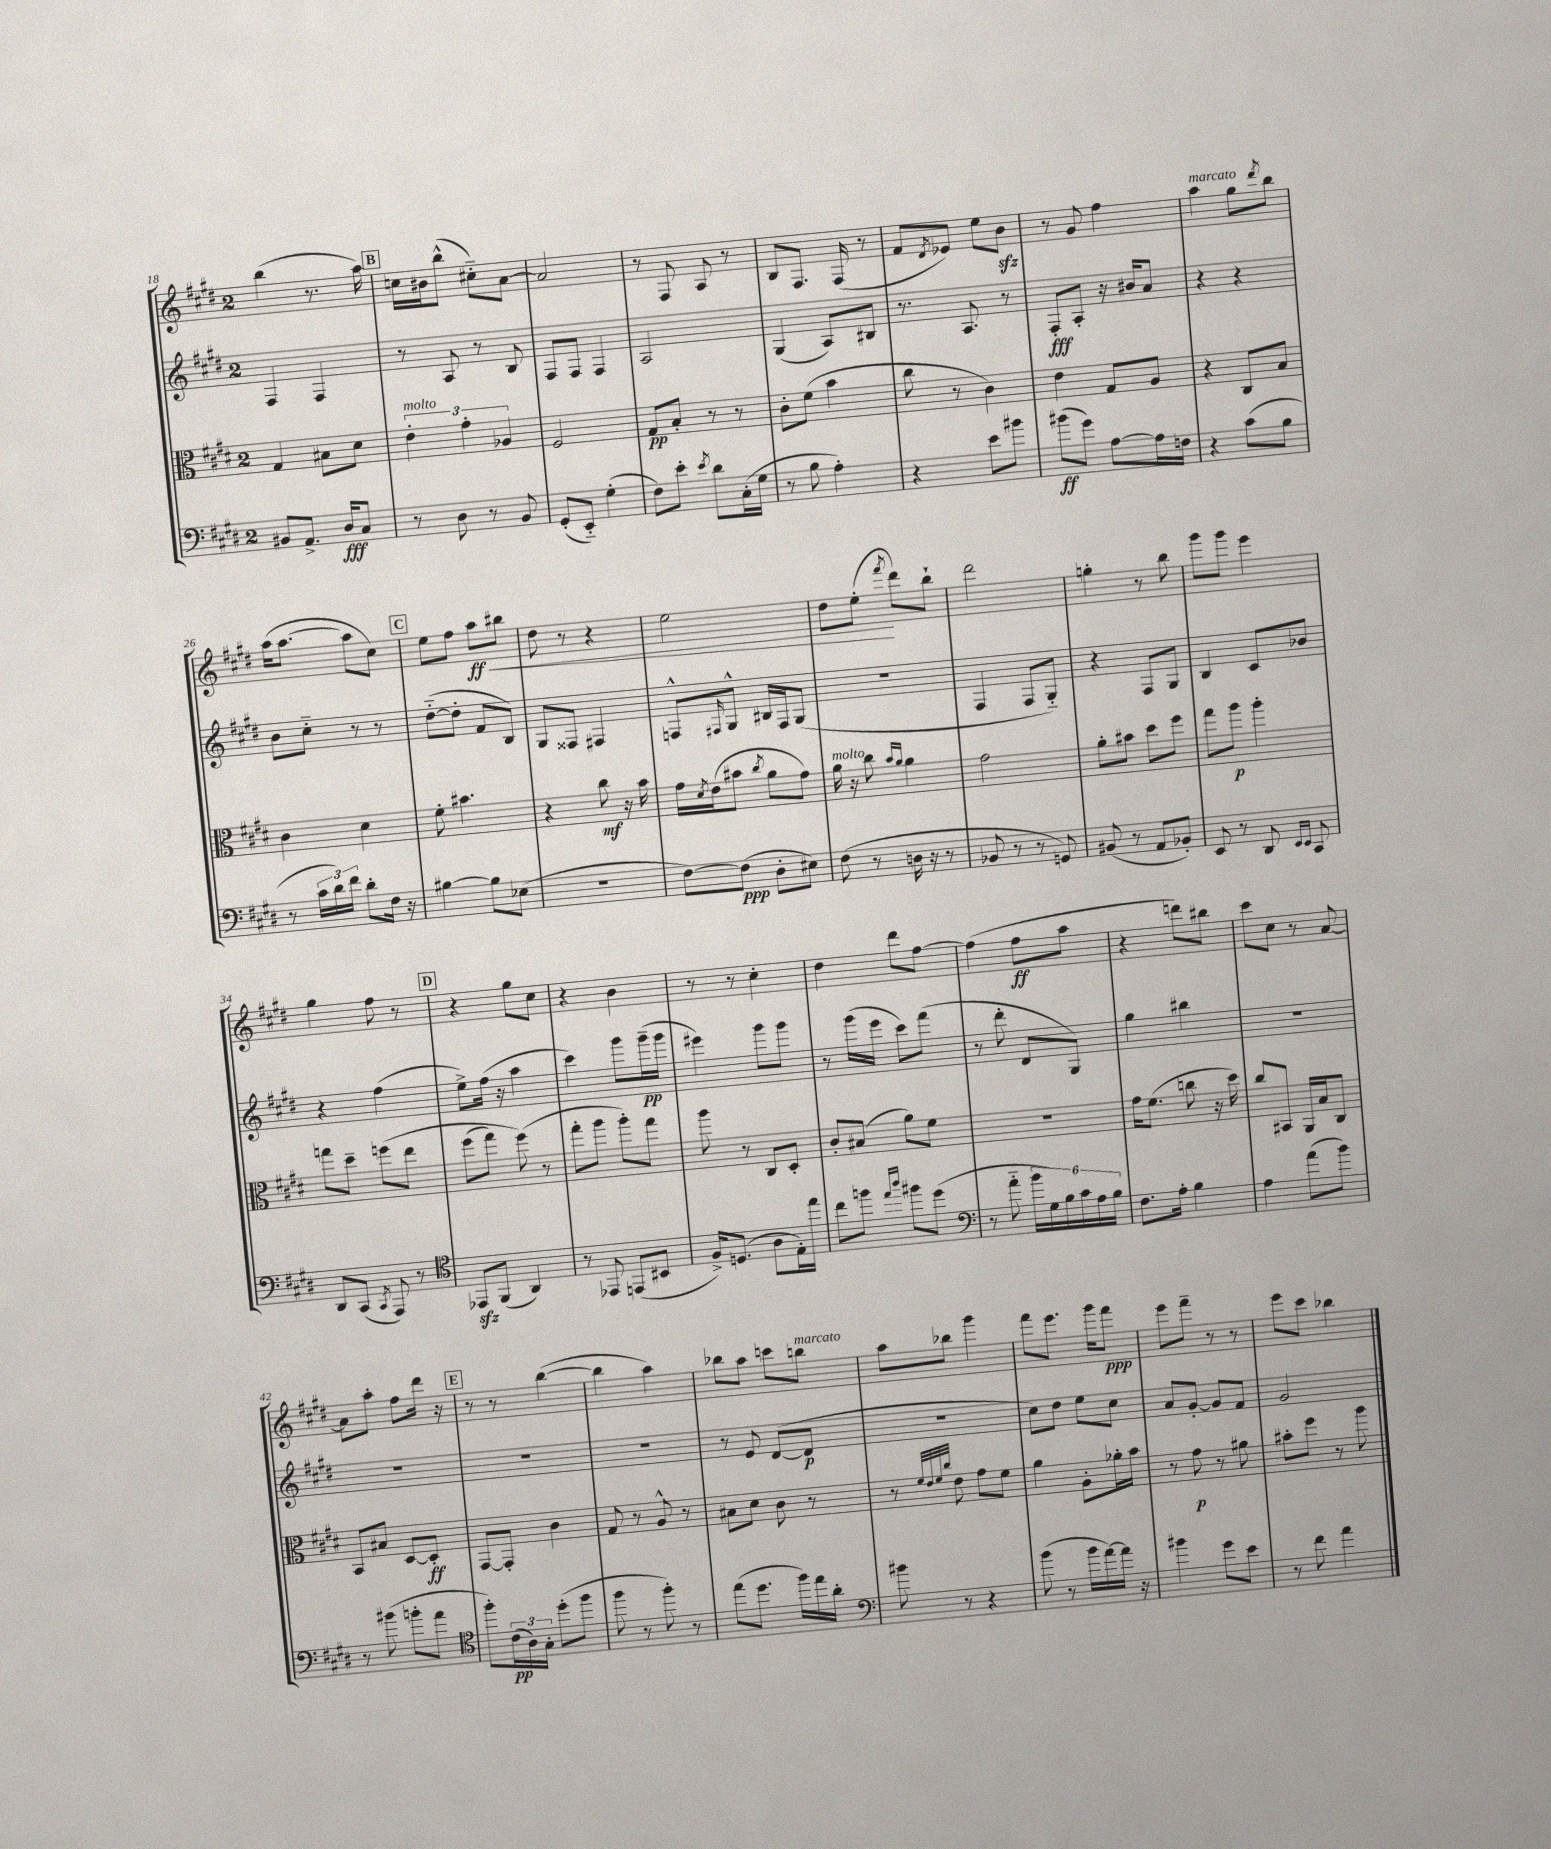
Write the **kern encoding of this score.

**kern	**dynam	**kern	**dynam	**kern	**dynam	**kern	**dynam
*part4	*part4	*part3	*part3	*part2	*part2	*part1	*part1
*staff4	*staff4	*staff3	*staff3	*staff2	*staff2	*staff1	*staff1
*clefF4	*	*clefC3	*	*clefG2	*	*clefG2	*
*k[f#c#g#d#]	*	*k[f#c#g#d#]	*	*k[f#c#g#d#]	*	*k[f#c#g#d#]	*
*M2/4	*	*M2/4	*	*M2/4	*	*M2/4	*
=18	=18	=18	=18	=18	=18	=18	=18
8BB#X/L	.	4G#/	.	4F#/	.	(4bb\	.
8.AA^/J	.	.	.	.	.	.	.
.	.	8B#X\L	.	4F#/	.	8.r	.
16D#/KL	fff	.	.	.	.	.	.
8C#/J	.	8d#\J	.	.	.	.	.
.	.	.	.	.	.	16aa\)	.
!!LO:REH:place=s1:t=B
=19	=19	=19	=19	=19	=19	=19	=19
!	!	!LO:TX:a:i:t=molto	!	!	!	!	!
8r	.	6e'\	.	8r	.	16ccn\LL	.
.	.	.	.	.	.	16b#X\J	.
8D#\	.	.	.	8A/	.	(8bb^^\J	.
.	.	6g#'\	.	.	.	.	.
8r	.	.	.	8r	.	8cc#X\L)	.
.	.	6A-X/	.	.	.	.	.
8BB/	.	.	.	8B/	.	[8a\J	.
=20	=20	=20	=20	=20	=20	=20	=20
(8GG#'/L	.	2F#/	.	8F#/L	.	2a/]	.
8EE/J)	.	.	.	8F#/J	.	.	.
(4G#'\	.	.	.	4F#/	.	.	.
=21	=21	=21	=21	=21	=21	=21	=21
8F#\L)	.	8G#/L	pp	2A/	.	8r	.
8e'\J	.	8B'/J	.	.	.	8F#/	.
8qe/	.	.	.	.	.	.	.
8d#\L	.	8r	.	.	.	8A/	.
(16C#'\L	.	8r	.	.	.	8r	.
16G#\JJ	.	.	.	.	.	.	.
=22	=22	=22	=22	=22	=22	=22	=22
8r	.	8c#'\L	.	(4G#/	.	8B/L	.
8B\	.	(8f#\J	.	.	.	8.F#/J	.
4A'\)	.	4b\	.	8A/L)	.	.	.
.	.	.	.	.	.	(16F#/	.
.	.	.	.	8B#X/J	.	8r	.
=23	=23	=23	=23	=23	=23	=23	=23
4r	.	8cc#\	.	8.r	.	8f#/L	.
.	.	.	.	.	.	8qd#/	.
.	.	8r	.	.	.	8e-X/J)	.
.	.	.	.	8.A/	.	.	.
8e\L	.	4c#\)	.	.	.	8ee\L	.
8b#X\J	.	.	.	8r	.	8bzz\J	.
=24	=24	=24	=24	=24	=24	=24	=24
(8b#X\L	ff	4e\	.	8F#'/L	fff	8r	.
8g#\J)	.	.	.	8A'/J	.	8g#/	.
[8A\L	.	8G#/L	.	16r	.	4ff#\	.
.	.	.	.	16b#X/KL	.	.	.
16A\L]	.	8A/J	.	8a/J	.	.	.
16Fn\JJ	.	.	.	.	.	.	.
=25	=25	=25	=25	=25	=25	=25	=25
!	!	!	!	!	!	!LO:TX:a:i:t=marcato	!
4r	.	4r	.	4r	.	4aa\	.
(8c#\L	.	8C#/L	.	4r	.	8gg#\L	.
.	.	.	.	.	.	8qddd#/	.
8B\J	.	8B/J	.	.	.	8bb\J	.
!!LO:LB:g=z
=26	=26	=26	=26	=26	=26	=26	=26
8r	.	4c#\	.	8b\L	.	(16aa\KL	.
.	.	.	.	.	.	[8.aa\J	.
24c#\LL	.	.	.	8cc#\J	.	.	.
24d#\)	.	.	.	.	.	.	.
24f#\JJ	.	.	.	.	.	.	.
8d#'\L	.	4d#\	.	8r	.	8aa\L]	.
16F#\Jk	.	.	.	8r	.	8cc#\J)	.
16r	.	.	.	.	.	.	.
!!LO:REH:place=s1:t=C
=27	=27	=27	=27	=27	=27	=27	=27
[4B#X\	.	8f#'\	.	([8dd#\L	.	8ee\L	.
.	.	4.b#X\	.	8dd#'\J]	.	8ff#\J	.
!	!	!	!	!	!	!	!LO:HP:b
8B#\L]	.	.	.	8f#/L	.	8aa\L	< ff
(8E-X\J	.	.	.	8B/J)	.	8bb#X\J	.
=28	=28	=28	=28	=28	=28	=28	=28
2r	.	4r	.	8G#/L	.	8dd#\	.
.	.	.	.	8F##X/J	.	8r	.
.	.	8cc#\	mf	4F#X/	.	4r	.
.	.	16r	.	.	.	.	.
.	.	16b\	.	.	.	.	.
=29	=29	=29	=29	=29	=29	=29	=29
[8F#\L)	.	16g#\LL	.	8Fn^^/L	.	2ee\	.
.	.	8qd#/	.	.	.	.	.
.	.	(16e\J	.	.	.	.	.
.	.	.	.	16qqF#X/	.	.	.
(8F#\J]	ppp	8b#X\J	.	8G#^^/J	.	.	.
.	.	8qcc#/	.	.	.	.	.
8D#'\L	.	8a\L	.	16B#X/LL	.	.	.
.	.	.	.	16F#/J	.	.	.
8E#X\J)	.	8g#\J)	.	(8G#/J	.	.	.
=30	=30	=30	=30	=30	=30	=30	=30
!	!	!LO:TX:a:i:t=molto	!	!	!	!	!
(8F#\	.	16a\	.	2r	.	8dd#\L	.
.	.	16r	.	.	.	.	.
8r	.	8cc#\	.	.	.	(8ee'\J	.
.	.	16qqb/LL	.	.	.	.	.
.	.	16qqa/JJ	.	.	.	8qfff#/	.
16Dn\	.	4a\	.	.	.	8ddd#\L)	[
16r	.	.	.	.	.	.	.
8r	.	.	.	.	.	8bb`\J	.
=31	=31	=31	=31	=31	=31	=31	=31
8BB-X/	.	2g#\	.	4F#/	.	2ddd#\	.
8r	.	.	.	.	.	.	.
8r	.	.	.	8F#/L	.	.	.
8GGn/)	.	.	.	8G#/J)	.	.	.
=32	=32	=32	=32	=32	=32	=32	=32
(8BB#X/	.	8a'\L	.	4r	.	4ggn'\	.
8r	.	8b#X\J	.	.	.	.	.
8AA/L	.	8dd#\L	.	8F#/L	.	8r	.
8BB-X'/J)	.	8ff#\J	.	8G#/J	.	8bb\	.
=33	=33	=33	=33	=33	=33	=33	=33
8EE/	.	8gg#\L	.	4B/	.	8ggg#\L	.
8r	.	8aa\J	p	.	.	8ggg#\J	.
8DD#/	.	4aa'\	.	8c#/L	.	4eee\	.
16qqEE/LL	.	.	.	.	.	.	.
16qqEE/JJ	.	.	.	.	.	.	.
8CC#/	.	.	.	8b-X/J	.	.	.
!!LO:LB:g=z
=34	=34	=34	=34	=34	=34	=34	=34
8DD#/L	.	8ggn\L	.	4r	.	4gg#\	.
(8CC#/J	.	8dd#~\J	.	.	.	.	.
8qCC#/	.	.	.	.	.	.	.
8AAA/)	.	(8ffn\L	.	(4ff#\	.	8ff#\	.
8r	.	8ee\J	.	.	.	8r	.
!!LO:REH:place=s1:t=D
=35	=35	=35	=35	=35	=35	=35	=35
*clefC4	*	*	*	*	*	*	*
8EE-Xzz/L	.	(8ff#\L	.	8ee^\L)	.	4r	.
(8FF#/J	.	8gg#\J)	.	(16ff#\Jk	.	.	.
.	.	.	.	16r	.	.	.
4AA/)	.	(8ff#\)	.	4aa\	.	8gg#\L	.
.	.	8r	.	.	.	8cc#\J	.
=36	=36	=36	=36	=36	=36	=36	=36
8r	.	8gg#'\L	.	4ccc#\)	.	4r	.
8EE-X/	.	8aa\J	.	.	.	.	.
(8EEn/L	.	8aa'\L)	.	8ggg#\L	.	4b\	.
8BB#X/J	.	8gg#\J	.	(16ggg#~\L	pp	.	.
.	.	.	.	16ggg#\JJ	.	.	.
=37	=37	=37	=37	=37	=37	=37	=37
16F#^/KL)	.	8aa\	.	4eee#X\)	.	8r	.
(8.Dn/J	.	.	.	.	.	.	.
.	.	8r	.	.	.	8r	.
8A\L	.	8C#/L	.	8ggg#\L	.	4cc#'\	.
16E'\L)	.	8D#'/J	.	8ggg#\J	.	.	.
16ee\JJ	.	.	.	.	.	.	.
=38	=38	=38	=38	=38	=38	=38	=38
8cc#\L	.	8c#'/L	.	8r	.	4dd#\	.
8ffn\J	.	(8B#X/J	.	(16ggg#\LL	.	.	.
.	.	.	.	16eee\JJ	.	.	.
16qqee/LL	.	.	.	.	.	.	.
16qqaa/JJ	.	.	.	.	.	.	.
8ff#X\L	.	8a\L)	.	8ccc#\L)	.	8ddd#\L	.
(8dd#\J	.	8f#\J	.	(8fff#\J	.	[8ff#\J	.
=39	=39	=39	=39	=39	=39	=39	=39
*clefF4	*	*	*	*	*	*	*
8r	.	2r	.	8r	.	(4ff#\]	.
8a\	.	.	.	8ddd#'\	.	.	.
24b\LL	.	.	.	8d#/L	.	8ff#\L	ff
24G#\)	.	.	.	.	.	.	.
24B\	.	.	.	.	.	.	.
24c#\	.	.	.	8G#/J)	.	8aa\J	.
24A\	.	.	.	.	.	.	.
24B\JJ	.	.	.	.	.	.	.
=40	=40	=40	=40	=40	=40	=40	=40
8.F#\L	.	16g#\KL	.	4gg#\	.	4r	.
.	.	(8.f#\J	.	.	.	.	.
16A'\Jk	.	.	.	.	.	.	.
4B\	.	8ccn\	.	4bb#X\	.	8dddn\L)	.
.	.	16r	.	.	.	8bb#X\J	.
.	.	16dd#\)	.	.	.	.	.
=41	=41	=41	=41	=41	=41	=41	=41
4A\	.	8cc#/L	.	2r	.	8ccc#\L	.
.	.	8BB#X/J	.	.	.	8cc#\J	.
(8a\L	.	16AA/LL	.	.	.	8r	.
.	.	16B/J	.	.	.	.	.
8b\J)	.	8C#/J	.	.	.	[8a/	.
!!LO:LB:g=z
=42	=42	=42	=42	=42	=42	=42	=42
8r	.	8BB/L	.	2r	.	8a\L]	.
(8b#X\	.	8B#X/J	.	.	.	8aa'\J	.
8bn'\L	.	[8D#/L	.	.	.	8ff#\L	.
8a\J	.	8D#'/J]	ff	.	.	16ddd#\Jk	.
.	.	.	.	.	.	16r	.
!!LO:REH:place=s1:t=E
=43	=43	=43	=43	=43	=43	=43	=43
*clefC4	*	*	*	*	*	*	*
8ff#'\L)	.	[8GG#/L	.	2r	.	8r	.
(24c#\L	pp	8GG#'/J]	.	.	.	8r	.
24A\)	.	.	.	.	.	.	.
24G#'\JJ	.	.	.	.	.	.	.
(8dd#'\L	.	4c#\	.	.	.	([4bb\	.
8ff#\J	.	.	.	.	.	.	.
=44	=44	=44	=44	=44	=44	=44	=44
8ff#\	.	8G#/	.	2r	.	4bb\]	.
8r	.	8r	.	.	.	.	.
8ff#'\)	.	8A^^/	.	.	.	4aa\)	.
8r	.	8r	.	.	.	.	.
=45	=45	=45	=45	=45	=45	=45	=45
(8ee\L	.	8B#X\L	.	8r	.	8bb-X\L	.
8.dd#\J	.	8d#\J	.	8e/	.	8aa\J	.
.	.	8c#\	.	([8d#/L	.	8cccn\L	.
16ff#\LL)	.	.	.	.	.	.	.
!	!	!	!	!	!	!LO:TX:a:i:t=marcato	!
16ee\	.	8r	.	8d#/J]	p	8bbn\J	.
16a'\JJ	.	.	.	.	.	.	.
=46	=46	=46	=46	=46	=46	=46	=46
*clefF4	*	*	*	*	*	*	*
8b#X\	.	8r	.	2r	.	8aa\L	.
.	.	32qqf#/LLL	.	.	.	.	.
.	.	32qqe/	.	.	.	.	.
.	.	32qqf#/	.	.	.	.	.
.	.	32qqcc#/JJJ	.	.	.	.	.
8r	.	8e\	.	.	.	8bb-X\J	.
4r	.	8g#\L	.	.	.	4ggg#\	.
.	.	8f#\J	.	.	.	.	.
=47	=47	=47	=47	=47	=47	=47	=47
(8b\	.	4a\	.	8cc#\L)	.	8fff#\L	.
8r	.	.	.	8dd#\J	.	8.eee\J	.
16b\LL	.	8A'\L	.	8ee\L	.	.	.
[16a\)	.	.	.	.	.	16ggg#\KL	.
16a\JJ]	.	16a-X'\L	.	8cc#\J	.	8fff#\J	ppp
16r	.	16b\JJ	.	.	.	.	.
=48	=48	=48	=48	=48	=48	=48	=48
4b#X\	.	8r	.	8a/L	.	8eee\L	.
.	.	8g#\	p	[8g#'/J	.	8fff#~\J	.
8g#\L	.	8r	.	8g#/L]	.	8r	.
8e\J	.	8a#X\	.	8f#/J	.	8r	.
=49	=49	=49	=49	=49	=49	=49	=49
8r	.	8b#X'\L	.	2g#/	.	8eee\L	.
8f#\	.	8ff#\J	.	.	.	8ccc#\J	.
4a\	.	8r	.	.	.	4bb-X\	.
.	.	8aa\	.	.	.	.	.
==	==	==	==	==	==	==	==
*-	*-	*-	*-	*-	*-	*-	*-
